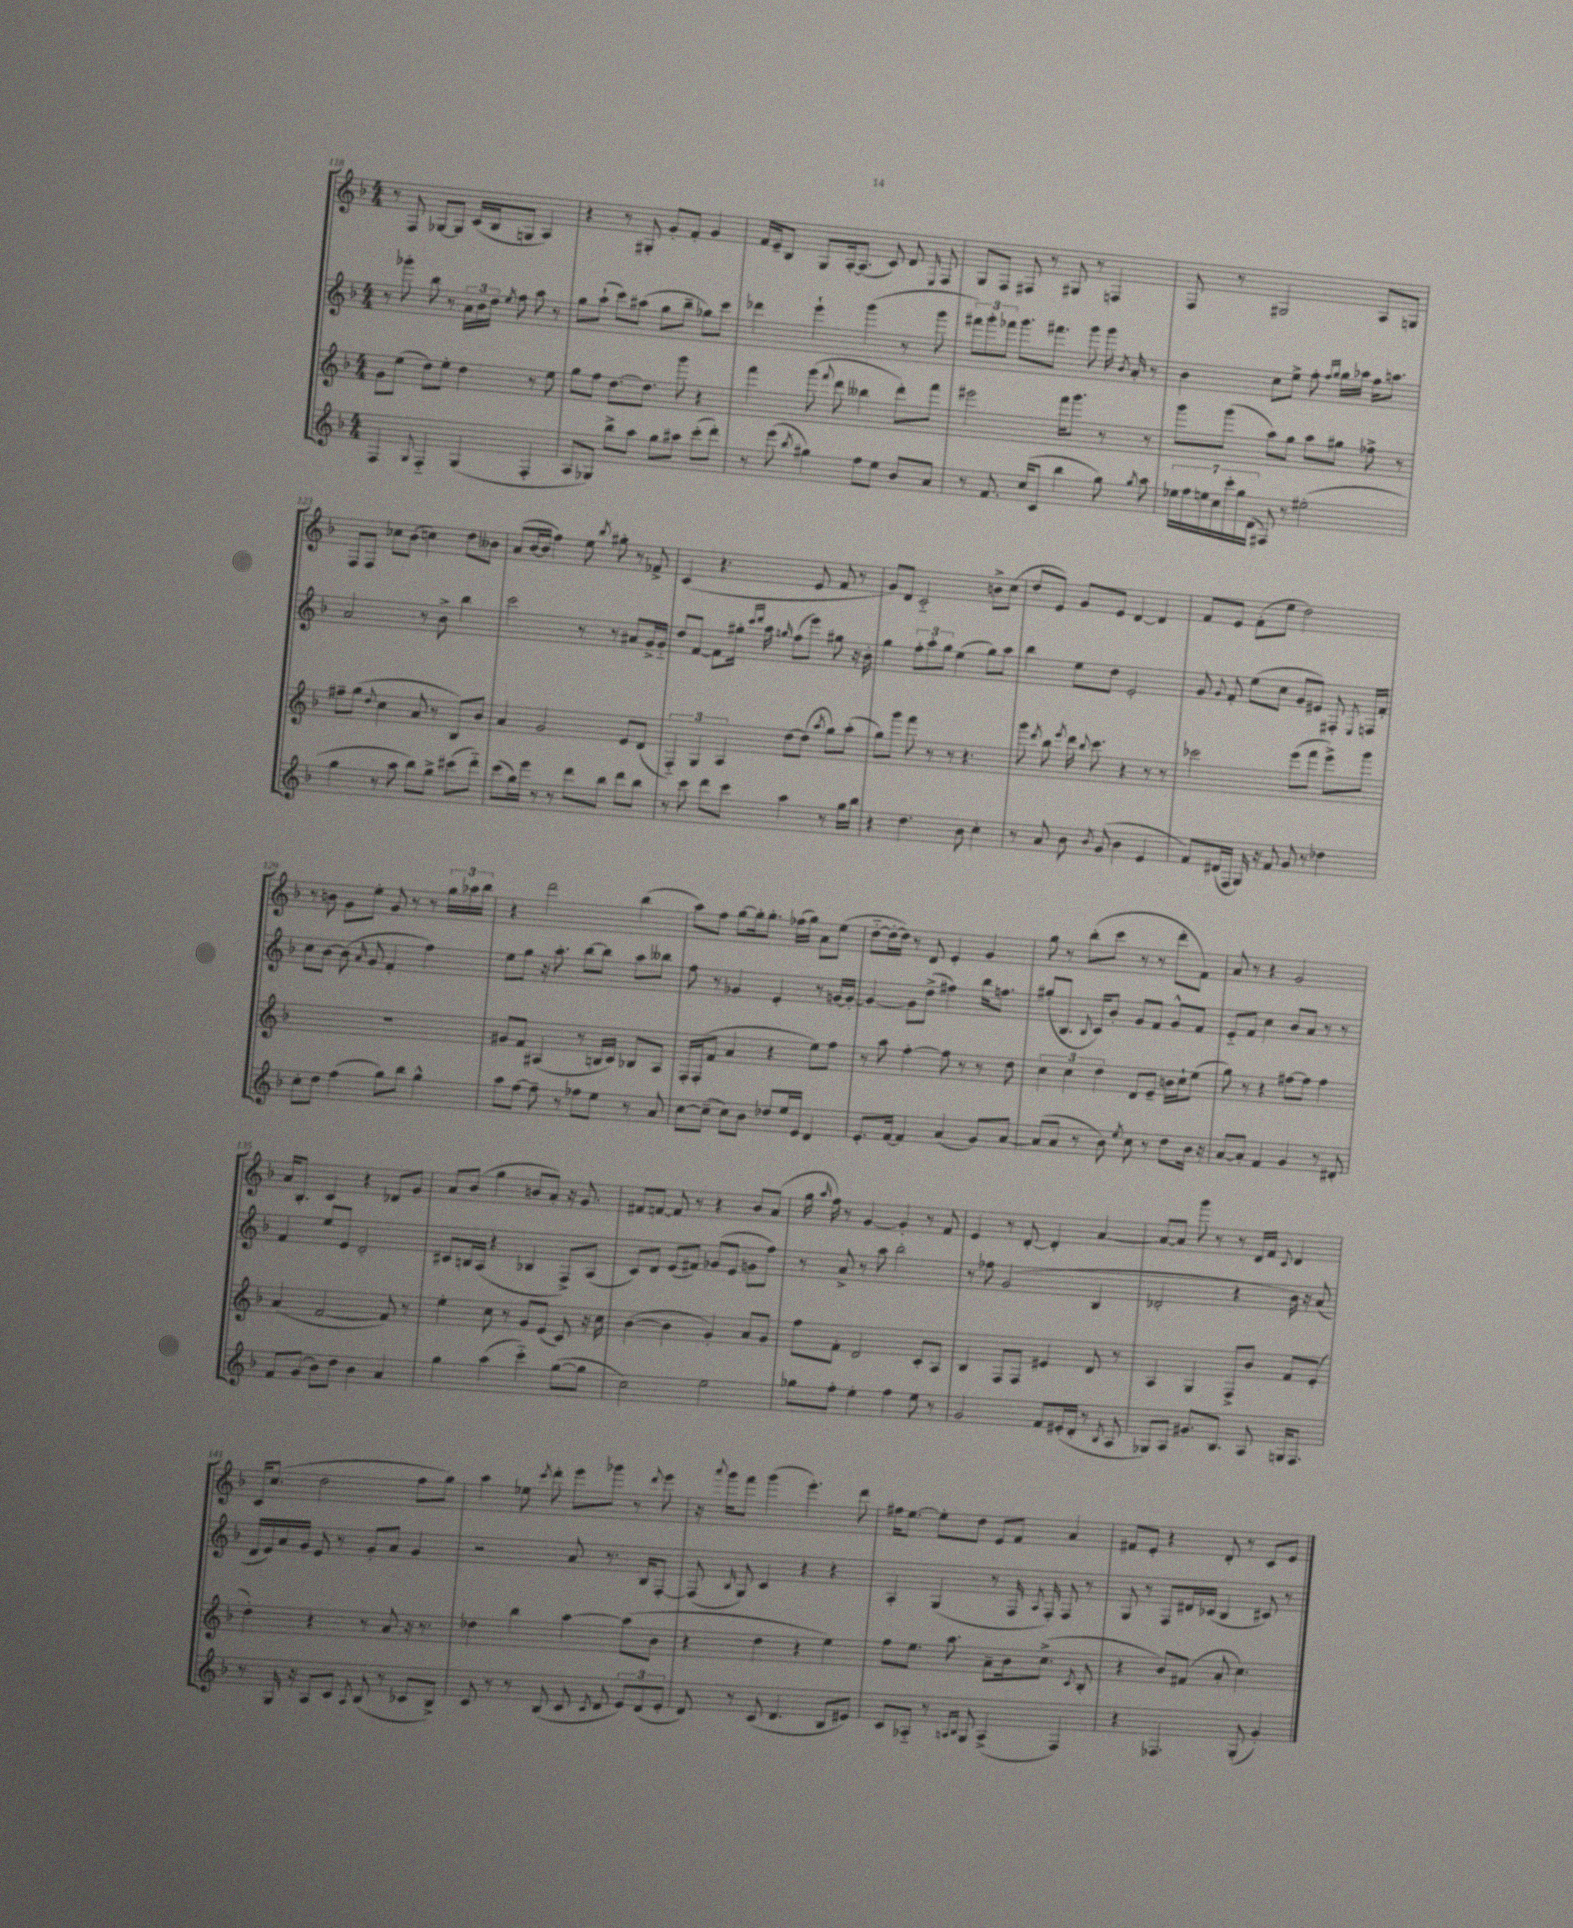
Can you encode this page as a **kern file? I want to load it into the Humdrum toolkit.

**kern	**kern	**kern	**kern
*staff4	*staff3	*staff2	*staff1
*clefG2	*clefG2	*clefG2	*clefG2
*k[b-]	*k[b-]	*k[b-]	*k[b-]
*M4/4	*M4/4	*M4/4	*M4/4
4F	8g	8r	8r
.	(8ee	8ggg-'	8F
8qqG	.	.	.
4F'~	8dd)	8bb-	[8G-
.	8ee'	8r	8G-]
(4G	4dd	24a	(16c
.	.	24b-	.
.	.	.	16B-
.	.	24dd	.
.	.	8qee	.
.	.	8ff	8G
4F'	8r	8aa	4A)
.	8ee	8r	.
=	=	=	=
8A	8gg	8gg	4r
8G-)	8ff	(8aa`	.
8bb-^	[8.dd	8ccc)	8r
8aa	.	(8aa#	8G#'
.	8.dd]	.	.
8gg	.	8gg	8g'
8aa#	8ggg	8bb-~	8f'
(8ccc'	4r	8gg-)	4g
8ddd')	.	8ccc	.
=	=	=	=
8r	4fff	4ddd-	16f
.	.	.	16e~
(8eee	.	.	8B-
8qbb-	.	.	.
4gg#)	(8ggg	4eee`	8G
.	8qqfff	.	.
.	8ddd	.	[16A'
.	.	.	(8.A]
8ff	4bb--	(4ggg	.
8ee	.	.	8c)
8b-	8ddd')	8r	8d
.	.	.	16qqE
8a	8fff	8ggg	8F
=	=	=	=
8r	2eee#	12fff#)	8G
.	.	12ggg'	.
8.f	.	.	8F
.	.	12fff-	.
.	.	8.ggg	8F#
(16cc	.	.	.
8c	.	.	8r
.	.	8.fff#	.
4bb-	16fff	.	8G#
.	8.ggg	.	.
.	.	8ggg	8r
8gg)	8r	16ggg	4F
.	.	8qb-	.
.	.	16a'	.
8qgg	.	.	.
8aa	8r	8r	.
=	=	=	=
28ee-	8ggg	4b-	8F
28ff	.	.	.
28ee	.	.	.
28cc	.	.	.
.	(8ggg	.	8r
28ccc'	.	.	.
28gg	.	.	.
(28d	.	.	.
8F#)	8aa)	8cc	2G#
8r	8gg	8ee^	.
(2ee#'	8aa	8ff'	.
.	.	16qqff	.
.	.	16qqgg	.
.	8gg#	16gg	.
.	.	16aa-	.
.	8ff-^	16ff	8A
.	.	8.aa	.
.	8r	.	8G
=	=	=	=
4gg	8ff#~	2a	8F
.	(8gg	.	8F
.	8qqdd	.	.
8r	4cc	.	8cc-
8aa	.	.	(8b-
8bb-)	8a	8r	4cc)
8gg^	8r	8b-^	.
(8ccc#	8B-)	4bb-	8dd
8ddd'~)	8b-	.	8b--
=	=	=	=
(8ccc	4a	2ccc	(8a
16gg)	.	.	[16b-
16eee	.	.	16b-]
8r	2g	.	4ff)
8r	.	.	.
8ddd	.	8r	8ee
.	.	.	8qbb-
8bb-	.	8r	8gg#'
8ddd	8e	8a#	8r
8bb-	(8d	16g^	8f-^
.	.	16g'~	.
=	=	=	=
8r	6F'~)	8dd	(4c
8ccc	.	[8f	.
.	6G	.	.
8ddd	.	8f]	4.r
.	6A	.	.
8ccc	.	16gg#'	.
.	.	16qqccc	.
.	.	16qqddd	.
.	.	16aa	.
.	.	16qqgg	.
4aa	[8dd	(8ff	.
.	(8dd]	8eee)	8e
.	8qaa	.	.
8r	8gg)	8gg#	8f
16gg	(8aa'	16r	8r
16bb-	.	16b-'	.
=	=	=	=
4r	8gg)	4gg	8g)
.	8ggg	.	8d
4.dd	8fff	12ff'	2c'~
.	.	12aa'	.
.	8r	.	.
.	.	12gg	.
.	8r	(4ee	.
8b-	4.r	.	.
4cc'	.	8gg)	8b^
.	.	8aa	(8cc
=	=	=	=
8r	8ggg	4bb-	8dd
.	8qddd	.	.
8a	8bb-	.	8e)
.	8qeee	.	.
8b-	16ddd	8ee	8g
.	8qqbb-	.	.
.	8.ccc	.	.
8qb-	.	.	.
(8g	.	8dd	8e
4b-	4r	2e'	[4d
4e	8r	.	4d]
.	8r	.	.
=	=	=	=
8f)	2ccc-	8g	8f
.	.	8qqg	.
(16d#	.	8f'	8e
16F	.	.	.
16G)	.	(8ee	(8f'
16r	.	.	.
8f	.	8cc	8ee
8g	(8eee	8g	2dd)
8r	8fff	8e#)	.
4dd-	8eee^)	8F#'	.
.	.	8qE	.
.	8ggg	16F	.
.	.	16f'	.
=	=	=	=
8cc'	1r	8cc	8r
8dd	.	[8b-	8b
(4ff	.	(8b-]	8g
.	.	16qqa	.
.	.	8g	8ee'
8gg)	.	4f'	8g
8bb-	.	.	8r
4gg^^	.	4ff)	8r
.	.	.	24gg
.	.	.	24aa-
.	.	.	24bb-
=	=	=	=
8aa	8g#	8ee	4r
[8ff	8f	8gg	.
8ff~]	(4A#	16r	2ddd
.	.	8.aa'	.
8r	.	.	.
8ff-	8r	[8bb-	.
8ee	16B	8bb-]	.
.	16c)	.	.
8r	8B-	8aa	(4bb-
8a	8A#	8bb--	.
=	=	=	=
[8cc	16F'	8ff	8aa)
.	(16F'	.	.
(8cc~]	8f	8r	8ff
8cc)	4a	4g-	[8gg
8b-	.	.	16gg']
.	.	.	8.gg'
8dd-	4r	4e'	.
16ee	.	.	(16ff-
16e	.	.	16gg)
4d	8ee)	8r	8a
.	8ff	[16g	(8ee
.	.	16g'_	.
=	=	=	=
8.e'	8r	4g_	[8dd'~
.	8aa	.	16dd'_
[16f	.	.	16dd])
4f]	[4ff'	8g]	8r
.	.	(8dd^	8d
(4a	8ff]	4ff#)	4e'
.	8r	.	.
8g)	8r	16bb-	4g
.	.	8.ff	.
[8a	8dd	.	.
=	=	=	=
(8a]	6cc	(8gg#'	8gg
8a	.	8.B-	8r
.	6cc	.	.
8r	.	.	(8bb-'
.	.	8qqB-	.
.	.	16c)	.
.	6dd	.	.
8b-)	.	8b-'	8ccc
8qee	.	.	.
8cc	8d	8g	8r
8r	8e~	8f	8r
8dd	16b	8g^^	8ddd'
.	16cc`	.	.
16b-	(8ee	8f	8f)
16r	.	.	.
=	=	=	=
[8a	8gg)	8e'~	8a
8a']	8r	8f	8r
4f	4r	4cc	4r
4g	[8ff#	8b-	2g
.	8ff#]	8a	.
8r	4ff#	8r	.
8d#'	.	8r	.
=	=	=	=
8f	(4a	4f	16a
.	.	.	8.B-'
(8g	.	.	.
8b-)	[2f	8ee	4c
8dd	.	8e	.
4b-	.	2d'	4r
4a	8f])	.	8d-
.	8r	.	8g
=	=	=	=
4gg	4ee'	8c#	8a
.	.	16B	(8b-
.	.	(16A	.
(4aa	8cc	4r	4gg
.	8r	.	.
4ccc'~)	8g	4B-	8b
.	(8e	.	8a')
([8gg	8c)	8F^)	16r
.	.	.	8.g
8gg]	16r	(8A	.
.	16cc	.	.
=	=	=	=
2cc)	([4b-	8c)	8f#
.	.	8d	[8f
.	4b-]	(8e	8f]
.	.	8f#)	8r
2ee	4g')	(8g-	4r
.	.	8e	.
.	8a	8g	8b-
.	8g	8ff)	(8a
=	=	=	=
8gg-	8ff	8r	16gg
.	.	.	16qqaa
.	.	.	16ff)
8ff'	8f'	8a^	8r
4ee'	2d	8r	[4g
.	.	8aa	.
4ff	.	2bb-'	4g']
8ee	8c'	.	8r
8r	8A	.	8f
=	=	=	=
2g	4B-	8r	4e
.	.	8ff-	.
.	8F	(2g	8r
.	8F	.	[8d'
8f	4e#	.	4d']
(16e#'	.	.	.
16d'	.	.	.
8r	8d	4B-	[4a
8qB-	.	.	.
8A	8r	.	.
=	=	=	=
8G-)	4A	2d-'	8a_
8A	.	.	8a]
8.g#	4G	.	8ggg
.	.	.	8r
8.B-	.	.	.
.	8F^	4r	8r
8A	8b-	.	16d
.	.	.	16f
.	.	.	8qqc
16G	8f	16b-)	4d
8.F	.	16r	.
.	(8e'	(8a	.
=	=	=	=
8r	4dd')	16d	16c
.	.	16e)	(8.cc
16G	.	16a	.
16r	.	16g	.
8A	4r	8e	2dd
8c	.	8r	.
8qA	.	.	.
(8B-	8r	8g'	.
8r	8a	8a	.
8c-	16r	4g	8ff
.	8.r	.	.
8B-^)	.	.	8gg)
=	=	=	=
8c	4dd-	2r	4aa
8r	.	.	.
8r	4bb-	.	8ee-
.	.	.	8qccc
(8B-	.	.	8ddd'
8c	[4aa	8a	8eee
8qc	.	.	.
8d	.	8.r	8ggg-
12e)	(8aa]	.	8r
.	.	16B-	.
(12d	.	.	.
.	.	.	8qqddd
.	8b-	[8F'	8eee
12e'	.	.	.
=	=	=	=
8d)	4r	(8F]	16r
.	.	.	8qqaaa
.	.	.	16ggg
.	.	16qqB-	.
8r	.	8G)	8fff
(8c	4dd	4c	(4ggg
4.d	.	.	.
.	4r	4r	4.eee')
8B-	4ee)	4r	.
8e#)	.	.	8ddd
=	=	=	=
8c	8ff	4A'	16ff#
.	.	.	[8.ee
8A-'~	8.ee	.	.
8r	.	(4G	8ee']
.	8.aa	.	.
16qqA	.	.	.
16qqB-	.	.	.
8G	.	.	8dd
(4A^	8a~	8r	8e
.	16b-	16F	8f
.	.	8qA	.
.	(8.cc^	16F')	.
4F)	.	8F	4a
.	8qc	.	.
.	8B-'	8r	.
=	=	=	=
4r	4r	8G	8f#
.	.	8r	8e'
4.F-	8b-)	8F	4r
.	(8f#	16d#	.
.	.	(16c-	.
.	8a'	4B-	8d'
(8G'	4.cc)	.	8r
4g')	.	8c#)	8c
.	.	8r	8e
==	==	==	==
*-	*-	*-	*-
